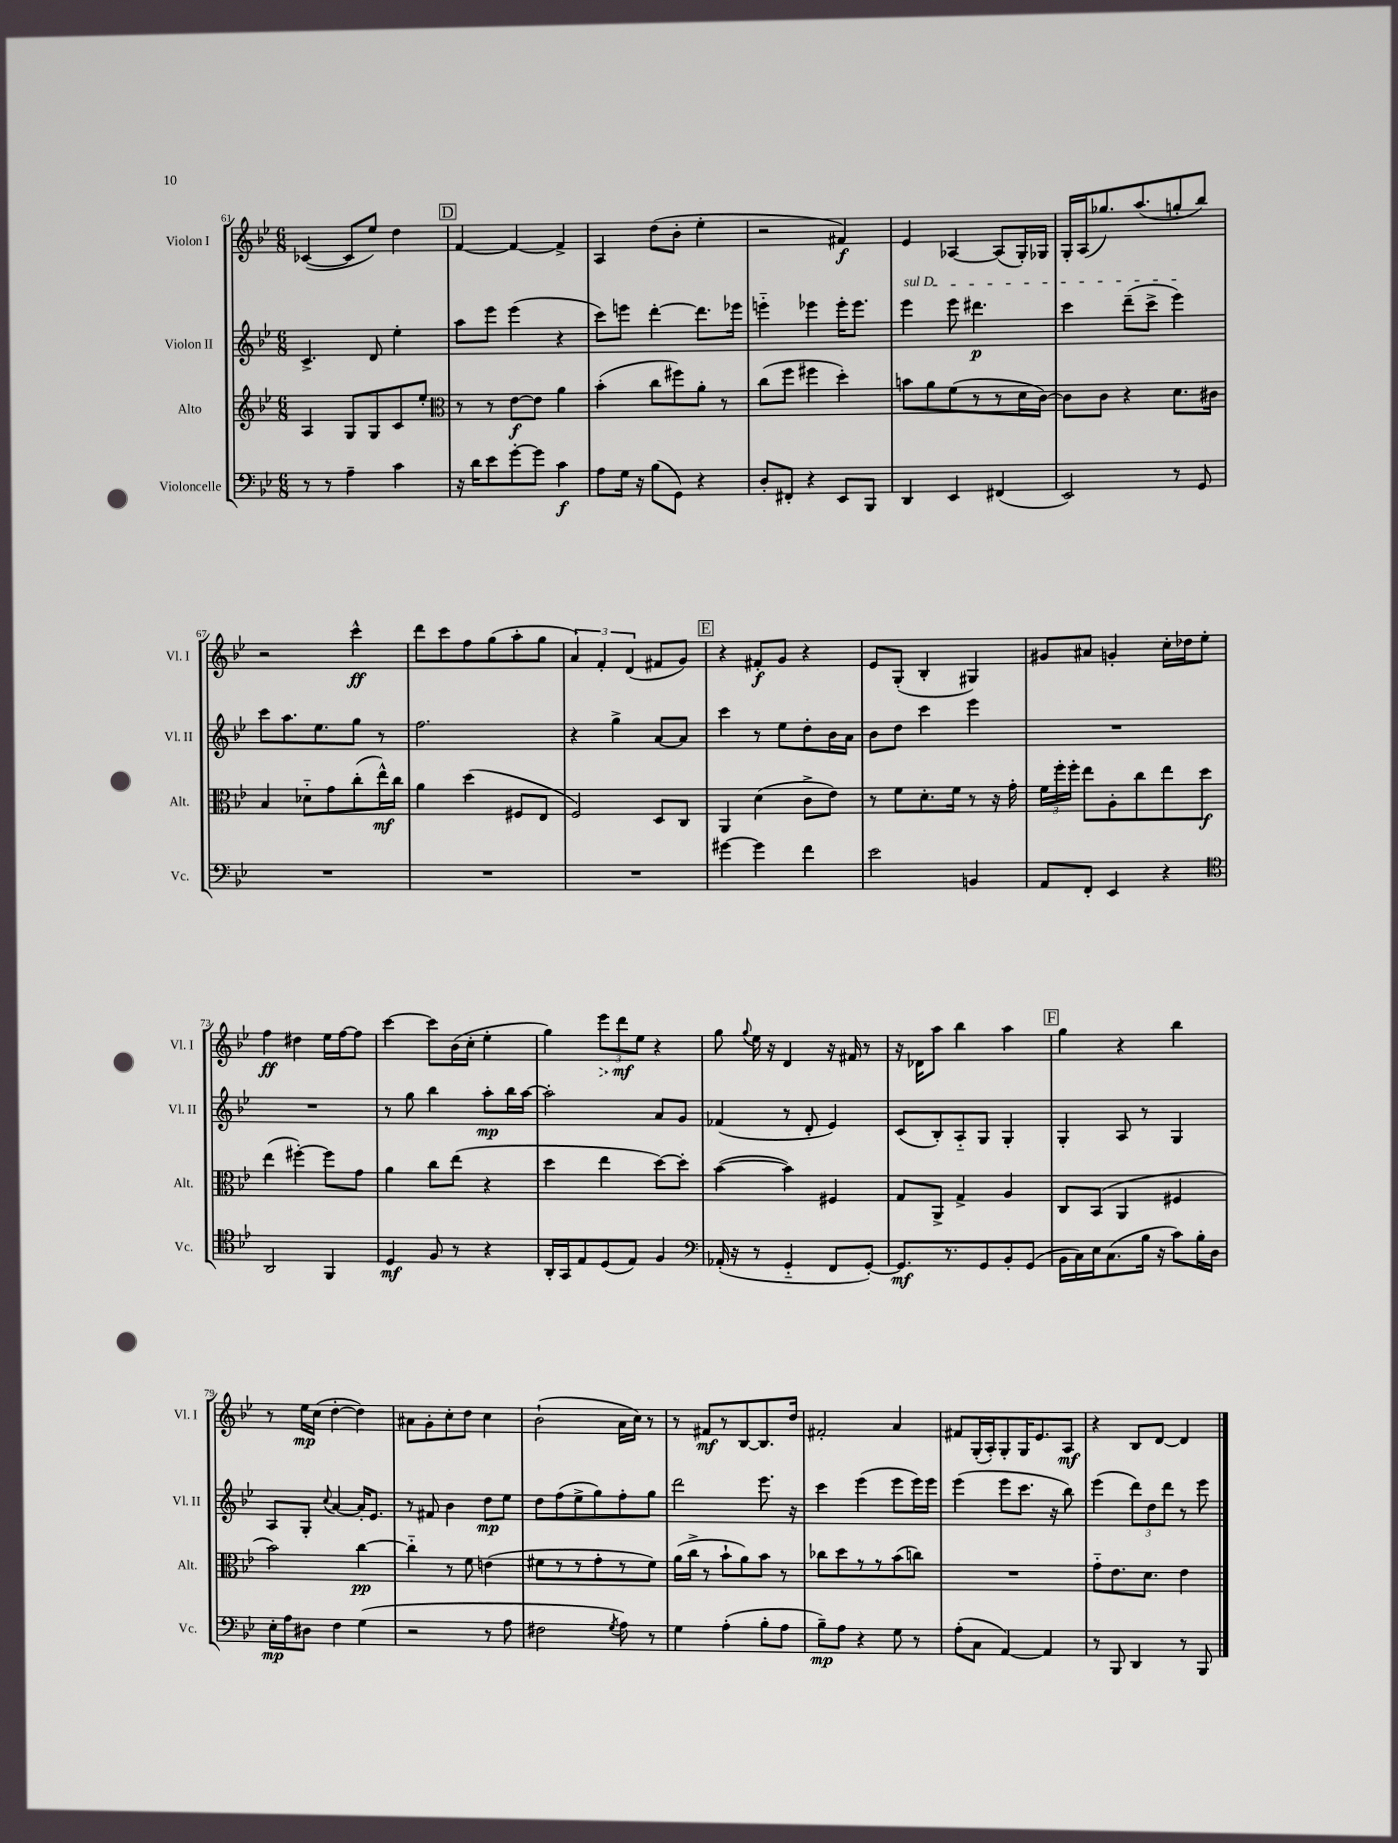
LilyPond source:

<<
\new StaffGroup <<
\new Staff = "s0" \with { instrumentName = "Violon I" shortInstrumentName = "Vl. I" } {
    \clef treble \key bes \major \numericTimeSignature \time 6/8
    \autoBeamOff ces'4~( ces'8[ ees''8]) d''4 |
    \mark \markup { \box "D" } f'4~ f'4~ f'4-> |
    a4 d''8[( bes'8]-. ees''4-. |
    r2 fis'4\f) |
    ees'4 aes4~ aes8[( g16-.) ges16] |
    g16[-. a16( ges''8.) a''8.( g''8-. bes''8]) |
    r2 c'''4-^\ff |
    d'''8[ c'''8 f''8 g''8( a''8-. g''8] |
    \tuplet 3/2 { a'4) f'4-. d'4( } fis'8[ g'8]) |
    \mark \markup { \box "E" } r4 fis'8[-.\f g'8] r4 |
    ees'8[ g8]-.( bes4-. gis4) |
    gis'8[ ais'8] g'4-. c''16[-. des''16 ees''8]-. |
    f''4\ff dis''4 ees''16[ f''16~ f''8] |
    c'''4~ c'''8[ bes'16( c''16]-. ees''4-. |
    g''4) \tuplet 3/2 { \once \override Hairpin.style = #'dashed-line ees'''8[\> d'''8\mf\! ees''8] } r4 |
    g''8 \appoggiatura { g''8 } ees''16 r16 d'4 r16 fis'16 r8 |
    r16 des'16[ a''8] bes''4 a''4 |
    \mark \markup { \box "F" } g''4 r4 bes''4 |
    r8 ees''16[\mp c''16]( d''4~-. d''4) |
    ais'8[ g'8-. c''8-. d''8] c''4 |
    bes'2-!( a'16[ c''16]) r8 |
    r8 fis'8[\mf r8 bes8~ bes8. d''16] |
    fis'2-. a'4 |
    fis'8[ g16-.( a16-.) g8-. g16 ees'8. a8]\mf |
    r4 bes8[ d'8]~ d'4 \bar "|." |
}
\new Staff = "s1" \with { instrumentName = "Violon II" shortInstrumentName = "Vl. II" } {
    \clef treble \key bes \major \numericTimeSignature \time 6/8
    \autoBeamOff c'4.-> d'8 ees''4-. |
    \mark \markup { \box "D" } a''8[ ees'''8] ees'''4( r4 |
    c'''8[) e'''8] d'''4~-. d'''8.[ ees'''16] |
    e'''4-_ ees'''4 ees'''16[-. ees'''8.] |
    \once \override TextSpanner.bound-details.left.text = \markup { \italic "sul D" } ees'''4\startTextSpan ees'''8 dis'''4.\p |
    c'''4 d'''8[--( c'''8]-> ees'''4\stopTextSpan) |
    c'''8[ a''8. ees''8. g''8] r8 |
    f''2. |
    r4 g''4-> a'8[~ a'8] |
    \mark \markup { \box "E" } c'''4 r8 ees''8[ d''8-. bes'16 a'16] |
    bes'8[ d''8] c'''4 ees'''4 |
    R2. |
    R2. |
    r8 g''8 bes''4 a''8[-.\mp bes''16 a''16]~ |
    a''2-. a'8[ g'8] |
    fes'4( r8 d'8-. ees'4) |
    c'8[( bes8-.) a8-_ g8] g4-. |
    \mark \markup { \box "F" } g4-. a8 r8 g4 |
    a8[ g8]-. \appoggiatura { c''8 } a'4~ a'16[-. ees'8.] |
    r8 fis'8 bes'4 d''8[\mp ees''8] |
    d''8[ f''8( ees''8-> g''8) f''8-. g''8] |
    d'''2 ees'''8. r16 |
    c'''4 ees'''4( ees'''8[ ees'''16) ees'''16] |
    ees'''4( ees'''8[ c'''8.] r16 bes''8) |
    ees'''4( \tuplet 3/2 { d'''8[) d''8 d'''8] } r8 ees'''8 \bar "|." |
}
\new Staff = "s2" \with { instrumentName = "Alto" shortInstrumentName = "Alt." } {
    \clef treble \key bes \major \numericTimeSignature \time 6/8
    \autoBeamOff a4 g8[ g8 c'8 ees''8]-. |
    \mark \markup { \box "D" } \clef alto r8 r8 ees'8[~\f ees'8] a'4 |
    bes'4-.( c''8[ fis''8) a'8]-. r8 |
    c''8[( f''8] fis''4 d''4-.) |
    b'8[ a'8 f'8( r8 r8 d'16 c'16]~) |
    c'8[ c'8] r4 d'8.[ cis'16] |
    bes4 des'8[-_ g'8 c''8-.( ees''16-^\mf) c''16] |
    a'4 d''4( fis8[ ees8] |
    f2) d8[ c8] |
    \mark \markup { \box "E" } a,4 d'4( c'8[-> ees'8]) |
    r8 f'8[ d'8.-. f'16] r8 r16 g'16-. |
    \tuplet 3/2 { f'16[ f''16-. f''16]-. } ees''8[ a8-. c''8 ees''8 d''8]\f |
    ees''4( fis''4~-.) fis''8[ g'8] |
    a'4 c''8[ ees''8]( r4 |
    d''4 ees''4 d''8[~) d''8]-. |
    bes'4~( bes'4) fis4 |
    g8[ a,8]-> g4-> a4 |
    \mark \markup { \box "F" } c8[ bes,8]( a,4 fis4 |
    bes'2) c''4~\pp |
    c''4-_ r8 f'8 e'4( |
    fis'8[ r8 r8 g'8-. r8 fis'8]) |
    a'16[( c''16]-> r8 bes'8[-! a'8) bes'8] r8 |
    ces''8[ d''8 r8 r8 bes'8( c''8]) |
    R2. |
    g'8[-_ ees'8. d'8.] ees'4 \bar "|." |
}
\new Staff = "s3" \with { instrumentName = "Violoncelle" shortInstrumentName = "Vc." } {
    \clef bass \key bes \major \numericTimeSignature \time 6/8
    \autoBeamOff r8 r8 a4-- c'4 |
    \mark \markup { \box "D" } r16 d'16[ ees'8 g'8~-. g'8] c'4\f |
    a8[ g16] r16 bes8[( g,8]) r4 |
    d8[-. fis,8]-. r4 ees,8[ bes,,8] |
    d,4 ees,4 fis,4( |
    ees,2) r8 g,8 |
    R2. |
    R2. |
    R2. |
    \mark \markup { \box "E" } gis'4~ gis'4 f'4 |
    ees'2 b,4 |
    a,8[ f,8]-. ees,4 r4 |
    \clef tenor a,2 f,4 |
    d4\mf f8 r8 r4 |
    a,16[-. g,16 ees8 d8( ees8]) f4 |
    \clef bass aes,16-.( r16 r8 g,4-_ f,8[ g,8]~-.) |
    g,8.[\mf r8. g,8 bes,8-. g,8]( |
    \mark \markup { \box "F" } bes,16[ c16) ees16 c8.( bes16] r16 c'8[) bes16-. d16] |
    ees16[-.\mp a16 dis8] f4 g4( |
    r2 r8 a8 |
    fis2 \acciaccatura { g8 } a8) r8 |
    g4 a4-.( bes8[-. a8] |
    bes8[--\mp) a8] r4 g8 r8 |
    a8[-.( c8] a,4~) a,4 |
    r8 bes,,8 d,4 r8 bes,,8 \bar "|." |
}
>>
>>
\layout { \context { \Score currentBarNumber = #61 } }
